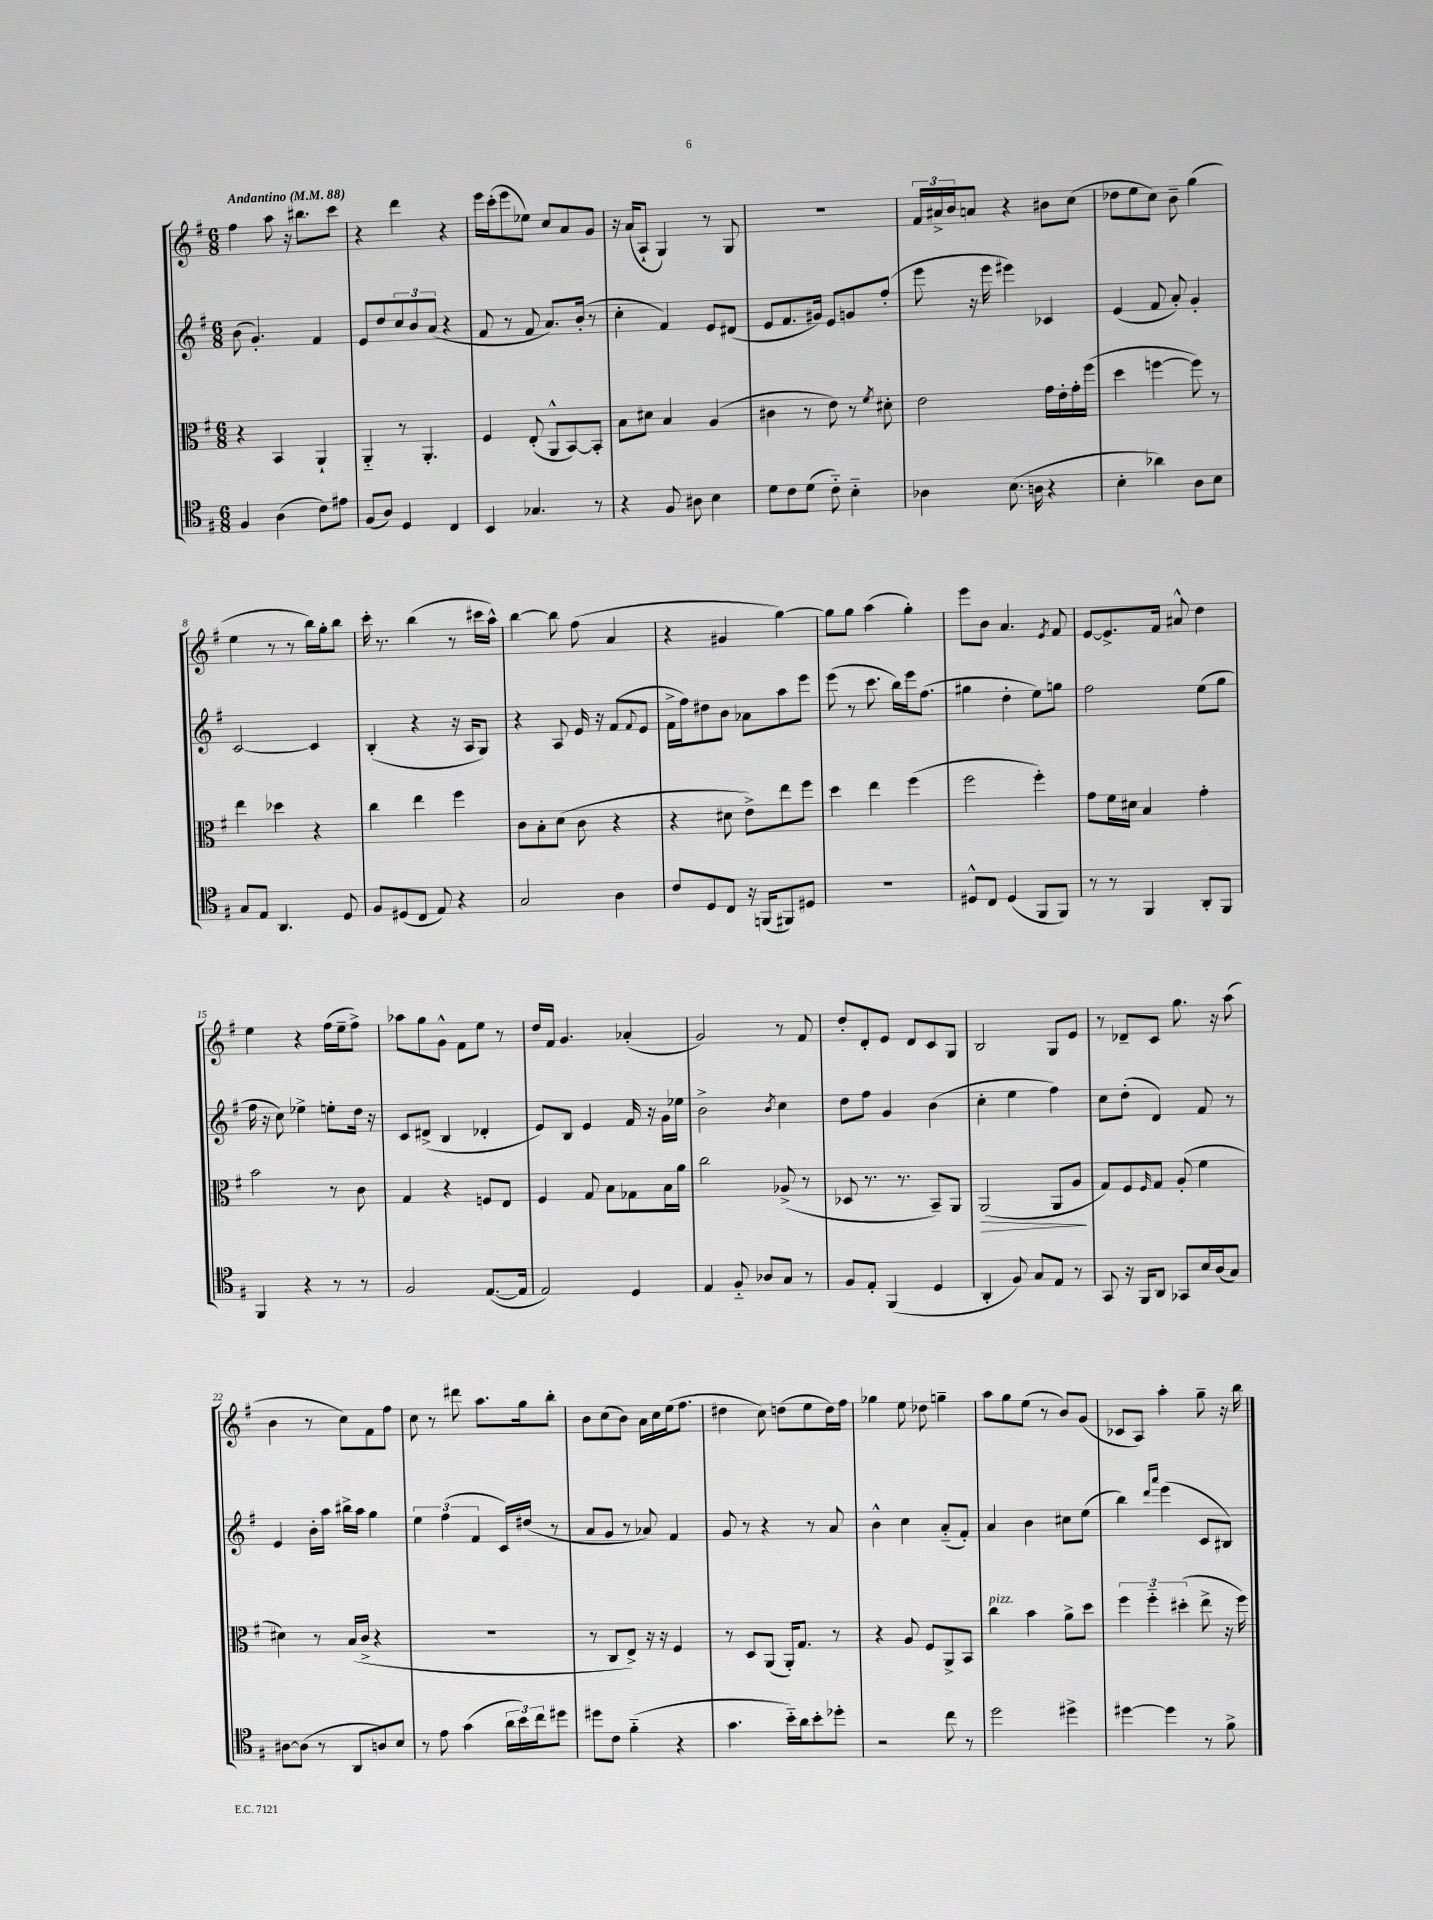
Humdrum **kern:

**kern	**kern	**kern	**kern
*staff4	*staff3	*staff2	*staff1
*clefC4	*clefC3	*clefG2	*clefG2
*k[f#]	*k[f#]	*k[f#]	*k[f#]
*M6/8	*M6/8	*M6/8	*M6/8
*MM88	*MM88	*MM88	*MM88
4F#	4r	(8b	4ff#
.	.	4.g')	.
(4A	4BB	.	8aa
.	.	.	16r
.	.	.	8.bb#
8c)	4AA`	4f#	.
8e#	.	.	8ccc
=	=	=	=
(8F#	4AA'~	8e	4r
8A)	.	8dd	.
4D	8r	12cc	4ddd
.	.	12b	.
.	4.AA'	.	.
.	.	(12a	.
4C	.	4r	4r
=	=	=	=
4BB	4F#	8f#	16eee
.	.	.	(16ccc'
.	.	8r	8eee
4.G-	(8E'	8f#	8ee-)
.	8AA^^	8.a)	8cc
.	[8BB)	.	8a
.	.	(16b'	.
8r	8BB']	8r	8g
=	=	=	=
4r	8B	4cc'	16r
.	.	.	(16a
.	8d#	.	8A`
8F#	4B	4f#)	4G)
8A#	.	.	.
4B	(4A	8e	8r
.	.	(8d#	8G
=	=	=	=
8d	4c#	8e	2.r
8c	.	8.f#	.
(8d	8r	.	.
.	.	16g#)	.
8c'~)	8e)	8e	.
4B'~	8r	8g	.
.	8qf#	.	.
.	8d#'	(8ff#'	.
=	=	=	=
4A-	2e	8eee	24f#
.	.	.	24a#^
.	.	.	24b
.	.	16r	8a
.	.	16eee	.
(8.B	.	4eee#)	4r
16A	.	.	.
4r	16g	4c-	8b#
.	16e'	.	.
.	16g'	.	(8cc
.	(16ff#	.	.
=	=	=	=
4B'	4dd	(4e	8dd-
.	.	.	8ee
4a-)	[4ff	8f#	8cc)
.	.	8a')	8b~
8A	8ff])	4g'	(4gg
8B	8r	.	.
=	=	=	=
8G	4ee	[2c	4ee
8E	.	.	.
4.AA	4dd-	.	8r
.	.	.	8r
.	4r	4c]	16bb)
.	.	.	16gg'
8D	.	.	8bb
=	=	=	=
8F#	4cc	(4B'	16ccc'
.	.	.	8.r
(8D#	.	.	.
8C	4ee	4r	(4bb
8E)	.	.	.
4r	4ff#	16r	8r
.	.	16A	.
.	.	8G)	16ccc#
.	.	.	16aa^^)
=	=	=	=
2G	8c	4r	[4bb
.	8B'	.	.
.	(8d	8A	8bb]
.	8c	16e	(8ff#
.	.	16r	.
4A	4r	(8f#	4a
.	.	8qqf#	.
.	.	8e	.
=	=	=	=
8c	4r	16f#^	4r
.	.	16ff#)	.
8D	.	8dd#	.
8C	8d#	8b	4g#
16r	8e^)	8a-	.
(16FF	.	.	.
8FF#)	8ee	8aa	[4gg)
8D#	8ff#	8eee	.
=	=	=	=
2.r	4dd	(8eee	8gg]
.	.	8r	8gg
.	4ee	8.ccc	(4aa
.	.	16bb)	.
.	(4ff#	16eee	4gg')
.	.	(8.ff#	.
=	=	=	=
8D#^^	2ff#	4gg#	8eee
8C	.	.	8b
(4D#	.	4dd'	4.a
8FF#	4ff#')	8ee)	.
.	.	.	8qe
8FF#)	.	8gg	8f#
=	=	=	=
8r	8g	2ff#	[8e
8r	16f#	.	8.e^]
.	16d#	.	.
4FF#	4B	.	.
.	.	.	16f#
.	.	.	8a#^^
8AA'	4g'	(8ee	4dd
8FF#	.	8gg	.
=	=	=	=
4FF#	2b	16ff#	4ee
.	.	16r	.
.	.	8cc)	.
4r	.	4ee-^	4r
8r	8r	8ee'	(16ff#
.	.	.	16ee~
8r	8c	16dd	8ff#^)
.	.	16r	.
=	=	=	=
2F#	4G	8c	8aa-
.	.	(8d#^	8gg
.	4r	4B	8g^^
.	.	.	8f#
([8.E	8F	4d-'	8ee
.	8E	.	8r
16E]	.	.	.
=	=	=	=
2E)	4F#	8e)	16dd
.	.	.	16f#
.	.	8B	4.g
.	8G	4e	.
.	8B	.	.
4D	8G-	16f#	(4a-'
.	.	16r	.
.	16B	16g	.
.	16a	16ee-	.
=	=	=	=
4E	2cc	2b^	2g)
8F#'~	.	.	.
8A-	.	.	.
.	.	8qb	.
8G	(8A-^	4cc	8r
8r	8r	.	8f#
=	=	=	=
8F#	8D-	8dd	8dd'
8E'	8.r	8ff#	8d'
(4FF#	.	4g	8e
.	8.r	.	.
.	.	.	8d
4D	8BB~)	(4b	8c
.	8AA	.	8G
=	=	=	=
4AA'	(2AA	4cc'	2B
8F#)	.	4ee	.
8G	.	.	.
8E	8AA	4ff#)	8G
8r	8A	.	8e
=	=	=	=
8GG	8G)	8cc	8r
16r	8F#	(8dd'	8d-~
16FF#	.	.	.
.	16qqF#	.	.
8AA	8G	4d)	8c
8GG-	(8A'	.	8.gg
16B	4f#	8f#	.
(16A	.	.	16r
8G)	.	8r	(8aa
=	=	=	=
[8A#	4d#)	4e	4b
(8A#]	.	.	.
8r	8r	16b'	8r
.	.	16aa	.
8AA	(16B	16bb#^	8cc)
.	16c^	16aa	.
8A)	4r	4gg	8f#
8B	.	.	8ff#
=	=	=	=
8r	2.r	6ee	8cc
8e	.	.	8r
.	.	(6ff#	.
(4g	.	.	8ddd#
.	.	6f#	.
.	.	.	8.aa
24a	.	16c)	.
24b)	.	.	.
.	.	(16dd#	16gg
24cc	.	.	.
8dd#	.	8r	8bb'
=	=	=	=
8dd#	8r	8a	8b
8c	8C	8g	(8cc
(4f#'~	8E^)	8r	8b)
.	16r	8a-)	16a
.	16r	.	16cc
4r	4F#	4f#	(16ee
.	.	.	8.ff#
=	=	=	=
4.g	8r	8g	4dd#
.	8D	8r	.
.	(8AA	4r	8cc)
16b'~)	16AA')	.	(8dd
16a	8.G	.	.
8b'	.	8r	8ee
8dd-'	8r	8a	16dd)
.	.	.	16ff#
=	=	=	=
2r	4r	4b^^	4gg-
.	8A	4cc	8ee
.	8F#	.	8dd-
8cc	8AA^	(8a'~	4gg~
8r	8BB	8f#')	.
=	=	=	=
2dd	4cc	4a	8aa
.	.	.	8gg
.	4b	4b	(8ee
.	.	.	8r
4dd#^	8a^	8cc#	8b)
.	8dd	(8ee	(8g
=	=	=	=
[4dd#	6ff#	4bb)	8c-
.	.	.	8A)
.	6ff#'~	.	.
.	.	16qqddd	.
.	.	16qqaaa	.
4dd#]	.	(4eee	4aa'
.	(6dd#'	.	.
8r	8ee^	8c	8gg~
8f#^	16r	8B#)	16r
.	16ff#)	.	16bb
==	==	==	==
*-	*-	*-	*-
